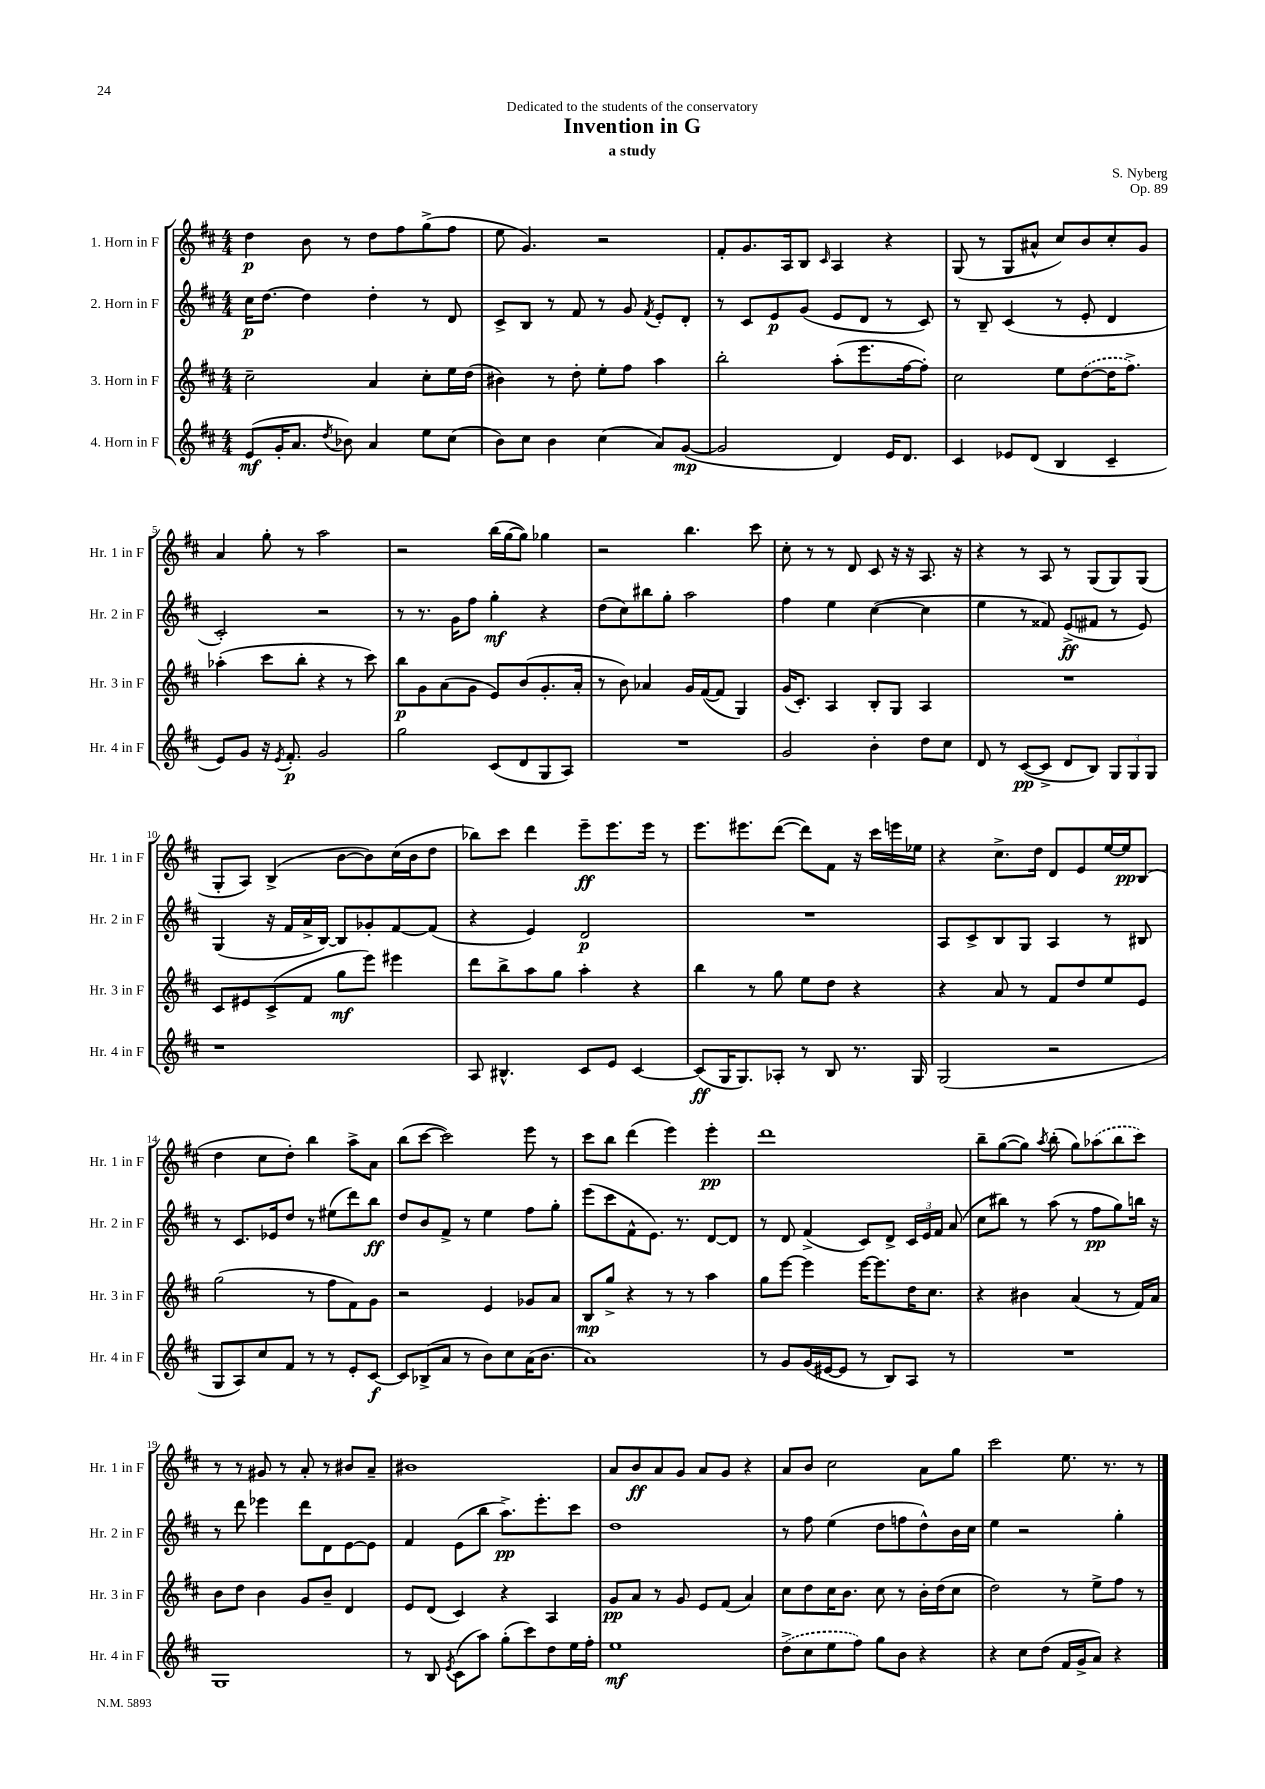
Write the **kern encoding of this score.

**kern	**kern	**kern	**kern
*staff4	*staff3	*staff2	*staff1
*clefG2	*clefG2	*clefG2	*clefG2
*k[f#c#]	*k[f#c#]	*k[f#c#]	*k[f#c#]
*M4/4	*M4/4	*M4/4	*M4/4
(8e/L	2cc#~\	16cc#\LK	4dd\
.	.	[8.dd\J	.
16g'/K	.	.	.
8.a/J	.	.	.
.	.	4dd\]	8b\
8qdd/	.	.	.
8b-\)	.	.	8r
4a/	4a/	4dd'\	8dd\L
.	.	.	8ff#\
8ee\L	8cc#'\L	8r	(8gg^\
(8cc#\J	16ee\L	8d/	8ff#\J
.	(16dd\JJ	.	.
=	=	=	=
8b\L)	4b#\)	8c#^/L	8ee\
8cc#\J	.	8B/J	4.g/)
4b\	8r	8r	.
.	8dd'\	8f#/	.
(4cc#\	8ee'\L	8r	2r
.	8ff#\J	8g/	.
.	.	8qf#/	.
8a/L)	4aa\	8e'/L	.
([8g/J	.	8d'/J	.
=	=	=	=
2g/]	2bb'\	8r	8f#'/L
.	.	8c#/L	8.g/
.	.	8e/	.
.	.	.	16A/k
.	.	(8g/J	8B/J
.	.	.	16qqc#/
4d/)	(8aa'\L	8e/L	4A/
.	8.eee\	8d/J	.
16e/LK	.	8r	4r
8.d/J	[16ff#\k	.	.
.	8ff#'\]J)	8c#/)	.
=	=	=	=
4c#/	2cc#\	8r	(8G/
.	.	8B~/	8r
8e-/L	.	(4c#/	8G/L
(8d/J	.	.	8a#^^/J
4B/	8ee\L	8r	8cc#/L)
.	([8dd\	8e'/	8b/
4c#~/	16dd\]K	4d/	8cc#'/
.	8.ff#^\J)	.	.
.	.	.	8g/J
=	=	=	=
8e/L)	(4aa-'\	2c#'/)	4a/
8g/J	.	.	.
16r	8ccc#\L	.	8gg'\
8qe/	.	.	.
8.f#'/	.	.	.
.	8bb'\J	.	8r
2g/	4r	2r	2aa\
.	8r	.	.
.	8ccc#\)	.	.
=	=	=	=
2gg\	8bb\L	8r	2r
.	8g\	8.r	.
.	(8a\	.	.
.	.	16g\LK	.
.	8g\J	8ff#\J	.
(8c#/L	8e/L)	4gg'\	(16bb\LL
.	.	.	[16gg\J
8d/	(8b/	.	8gg\]J)
8G/	8.g'/	4r	4gg-\
8A/J)	.	.	.
.	16a'/Jk	.	.
=	=	=	=
1r	8r	(8dd\L	2r
.	8b\)	8cc#\)	.
.	4a-/	8bb#\	.
.	.	8gg'\J	.
.	16g/LL	2aa\	4.bb\
.	([16f#/J	.	.
.	8f#/]J	.	.
.	4G/)	.	.
.	.	.	8ccc#\
=	=	=	=
2g/	(16g/LK	4ff#\	8cc#'\
.	8.c#'/J)	.	.
.	.	.	8r
.	4A/	4ee\	8r
.	.	.	8d/
4b'\	8B'/L	([4cc#\	8c#/
.	8G/J	.	16r
.	.	.	16r
8dd\L	4A/	4cc#\]	8.A/
8cc#\J	.	.	.
.	.	.	16r
=	=	=	=
8d/	1r	4ee\	4r
8r	.	.	.
([8c#/L	.	8r	8r
8c#^/]J	.	8f##/)	8A/
8d/L	.	(8e^/L	8r
8B/J)	.	8f#/J	(8G/L
12G/L	.	8r	8G/)
12G/	.	.	.
.	.	8e/)	(8G/J
12G/J	.	.	.
=	=	=	=
1r	8c#/L	(4G/	8G'/L
.	8e#/	.	8A/J)
.	(8c#^/	16r	(4B^/
.	.	16f#/LL	.
.	8f#/J	16a^/	.
.	.	[16B/JJ)	.
.	8gg\L	8B/]L	[8b\L
.	8eee\J)	8g-'/	8b\])
.	4eee#\	[8f#/	(16cc#\L
.	.	.	16b\J
.	.	(8f#/]J	8dd\J
=	=	=	=
8A/	8ddd\L	4r	8bb-\L)
4.B#^^/	8bb^\	.	8ccc#\J
.	8aa\	4e/)	4ddd\
.	8gg\J	.	.
8c#/L	4aa'\	2d/	8eee~\L
8e/J	.	.	8.eee\
[4c#/	4r	.	.
.	.	.	16eee\Jk
.	.	.	8r
=	=	=	=
(8c#/]L	4bb\	1r	8.eee\L
16G/K	.	.	.
8.G/)	.	.	8.eee#\
.	8r	.	.
8A-'/J	8gg\	.	([8ddd\J
8r	8ee\L	.	8ddd\]L)
8B/	8dd\J	.	8f#\J
8.r	4r	.	16r
.	.	.	16ccc#\LL
.	.	.	16eee\
16G/	.	.	16ee-\JJ
=	=	=	=
(2G/	4r	8A/L	4r
.	.	8c#^/	.
.	8a/	8B/	8.cc#^\L
.	8r	8G/J	.
.	.	.	16dd\Jk
2r	8f#/L	4A/	8d/L
.	8dd/	.	8e/
.	8ee/	8r	[16ee/L
.	.	.	16ee/]J
.	8e/J	8B#/	(8B/J
=	=	=	=
8G/L	(2gg\	8r	4dd\
8A/)	.	8.c#/L	.
8cc#/	.	.	8cc#\L
.	.	16e-/k	.
8f#/J	.	8dd/J	8dd'\J)
8r	8r	8r	4bb\
8r	8ff#\L	(8ee#\L	.
8e'/L	8f#\)	8ddd\)	8aa^\L
[8c#/J	8g\J	8bb\J	8a\J
=	=	=	=
8c#/]L	2r	8dd/L	(8bb\L
(8B-^/	.	8b/	[8ccc#\J
8a/J	.	8f#^/J	2ccc#\])
8r	.	8r	.
8b\L)	4e/	4ee\	.
8cc#\	.	.	.
(16a\K	8g-/L	8ff#\L	8eee\
8.b\J	.	.	.
.	8a/J	8gg'\J	8r
=	=	=	=
1a)	8B/L	(8eee\L	8ccc#\L
.	8gg^/J	8ccc#\	8bb\J
.	4r	8f#^^\	(4ddd\
.	.	8.e\J)	.
.	8r	.	4eee\)
.	.	8.r	.
.	8r	.	.
.	4aa\	[8d/L	4eee'\
.	.	8d/]J	.
=	=	=	=
8r	8gg\L	8r	1ddd
8g/L	[8eee\J	8d/	.
(16g/L	4eee\]	(4f#^/	.
[16e#/J	.	.	.
8e#/]J	.	.	.
8r	[16eee\LK	8c#/L)	.
.	8.eee\]	.	.
8B/L)	.	8d^/J	.
8A/J	16dd\K	24c#/LL	.
.	.	24e/	.
.	8.cc#\J	.	.
.	.	24f#/JJ	.
8r	.	(8a/	.
=	=	=	=
1r	4r	8cc#\L	8bb~\L
.	.	8bb#\J)	([8gg\
.	4b#\	8r	8gg\]J)
.	.	.	8qaa/
.	.	(8aa\	(8bb'\
.	(4a/	8r	8gg\L)
.	.	8ff#\L	(8aa-\
.	8r	8gg\)	8bb\
.	16f#/LL)	16bb\Jk	8ccc#\J)
.	16a/JJ	16r	.
=	=	=	=
1G	8b\L	8r	8r
.	8dd\J	8ddd\	8r
.	4b\	4eee-\	8g#/
.	.	.	8r
.	8g/L	8ddd\L	8a'/
.	8b~/J	8d\	8r
.	4d/	[8e\	8b#/L
.	.	8e\]J	8a~/J
=	=	=	=
8r	8e/L	4f#/	1b#
8B/	(8d/J	.	.
8qe/	.	.	.
(8c#\L	4c#/)	(8e\L	.
8aa\J)	.	8bb\J	.
(8gg'\L	4r	8.aa^\L)	.
8ccc#\)	.	.	.
.	.	8.eee'\	.
8dd\	4A/	.	.
16ee\L	.	8ccc#\J	.
16ff#'\JJ	.	.	.
=	=	=	=
1ee	8g/L	1dd	8a/L
.	8a/J	.	8b/
.	8r	.	8a/
.	8g/	.	8g/J
.	8e/L	.	8a/L
.	(8f#/J	.	8g/J
.	4a/)	.	4r
=	=	=	=
(8dd^\L	8cc#\L	8r	8a/L
8cc#\	8dd\	8ff#\	8b/J
8ee\	16cc#\K	(4ee\	2cc#\
.	8.b\J	.	.
8ff#\J)	.	.	.
8gg\L	8cc#\	8dd\L	.
8b\J	8r	8ff\	.
4r	16b'\LL	8dd^^\)	8a\L
.	(16dd\J	.	.
.	8cc#\J	16b\L	8gg\J
.	.	16cc#\JJ	.
=	=	=	=
4r	2dd\)	4ee\	2ccc#\
8cc#\L	.	2r	.
(8dd\J	.	.	.
16f#/LL	8r	.	8.ee\
16g^/J	.	.	.
8a/J)	8ee^\L	.	.
.	.	.	8.r
4r	8ff#\J	4gg'\	.
.	8r	.	8r
==	==	==	==
*-	*-	*-	*-
